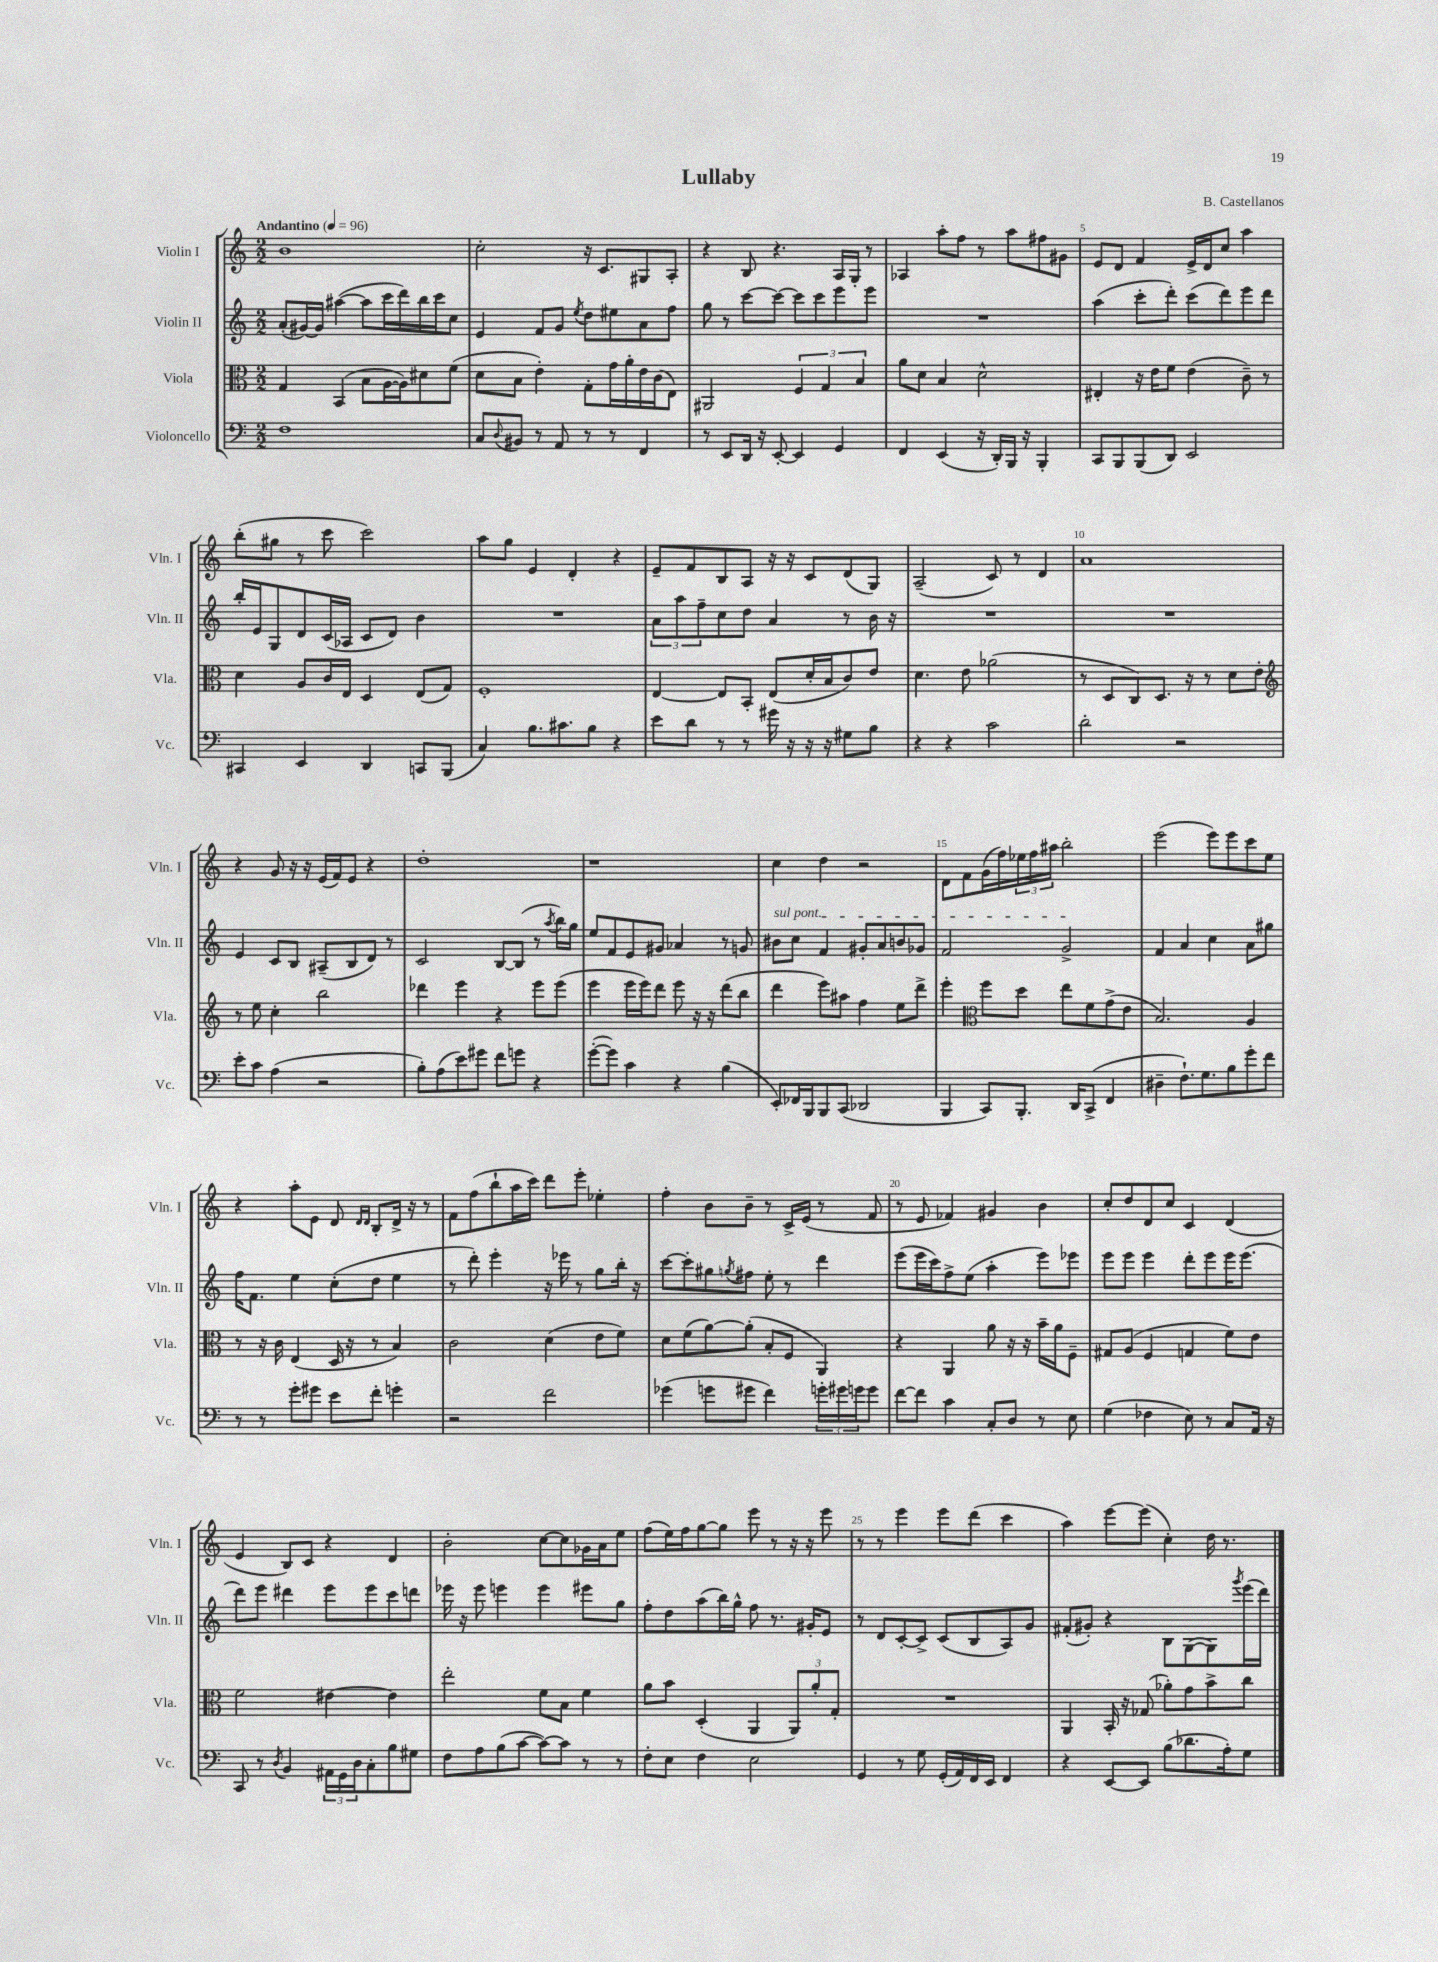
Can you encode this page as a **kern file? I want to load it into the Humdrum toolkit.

**kern	**kern	**kern	**kern
*part4	*part3	*part2	*part1
*staff4	*staff3	*staff2	*staff1
*I"Violoncello	*I"Viola	*I"Violin II	*I"Violin I
*I'Vc.	*I'Vla.	*I'Vln. II	*I'Vln. I
*clefF4	*clefC3	*clefG2	*clefG2
*k[]	*k[]	*k[]	*k[]
*M2/2	*M2/2	*M2/2	*M2/2
*MM96	*MM96	*MM96	*MM96
=1	=1	=1	=1
!	!	!	!LO:TX:a:B:t=Andantino
1F	4G/	(8a'/L	1b
.	.	[16g#X/L)	.
.	.	16g#/JJ]	.
.	(4BB/	([4aa#X\	.
.	8B\L	8aa#\L]	.
.	[16A\L	16ccc\L	.
.	16A\J])	16ddd\)	.
.	8d#X\	16bb\	.
.	.	16ccc\J	.
.	(8f\J	8cc\J	.
=2	=2	=2	=2
8C/L	8d\L	4e/	2cc'\
8qqD/	.	.	.
8BB#X/J	8B\J	.	.
8r	4e'\)	8f/L	.
8AA/	.	8g/J	.
.	.	8qee/	.
8r	8G'\L	8dd\L	16r
.	.	.	8.c/L
8r	16g\L	8ee#X\	.
.	16a'\	.	.
4FF/	16e\	8a\	8G#X/
.	(16c\J	.	.
.	8E\J)	8ff\J	8A'/J
=3	=3	=3	=3
8r	2AA#X/	8gg\	4r
8EE/L	.	8r	.
16DD/Jk	.	[8ccc\L	8B/
16r	.	.	.
[8EE'/	.	8ccc\J_	4.r
4EE/]	6F/	8ccc\L]	.
.	.	8ccc\	.
.	6G/	.	.
4GG/	.	8eee\	16A/LL
.	.	.	16G'/JJ
.	6B/	.	.
.	.	8eee\J	8r
=4	=4	=4	=4
4FF/	8a\L	1r	4A-X/
.	8d\J	.	.
(4EE/	4B/	.	8aa'\L
.	.	.	8ff\J
16r	2d^^\	.	8r
16DD'/LL)	.	.	.
16BBB/JJ	.	.	8aa\L
16r	.	.	.
4BBB'/	.	.	8ff#X\
.	.	.	8g#X\J
=5	=5	=5	=5
8CC/L	4E#X'/	(4aa\	8e/L
8BBB/	.	.	8d/J
(8BBB/	16r	8ccc'\L	4f/
.	16e\KL	.	.
8DD/J)	8f\J	8ddd'\J)	.
2EE/	(4e\	(8ccc\L	16e^/LL
.	.	.	16d/J
.	.	8ddd\)	8cc/J
.	8c~\)	8eee\	4aa\
.	8r	8ddd\J	.
!!LO:LB:g=z
=6	=6	=6	=6
4CC#X/	4d\	16bb'/LL	(8bb'\L
.	.	16e/J	.
.	.	8G/	8gg#X\J
4EE/	8A/L	8d/	8r
.	16c/L	(16c/L	8ccc\
.	16E/JJ	16A-X/JJ	.
4DD/	4D/	8c/L	2ccc\)
.	.	8d/J)	.
8CCn/L	(8E/L	4b\	.
(8BBB/J	8G/J)	.	.
=7	=7	=7	=7
4C/)	1F'	1r	8aa\L
.	.	.	8gg\J
8.B\L	.	.	4e/
8.c#X\	.	.	.
.	.	.	4d'/
8B\J	.	.	.
4r	.	.	4r
=8	=8	=8	=8
8e\L	[4E/	12a\L	8e~/L
.	.	12aa\	.
8d\J	.	.	8f/
.	.	12ff~\	.
8r	8E/L]	8cc\	8B/
8r	8BB'/J	8dd\J	8A/J
16g#X\	(8E/L	4a/	16r
16r	.	.	16r
16r	16d'/L	.	8c/L
16r	16B/J	.	.
8G#X\L	8c/)	8r	(8d/
8B\J	8e/J	16b\	8G/J)
.	.	16r	.
=9	=9	=9	=9
4r	4.d\	1r	(2A~/
4r	.	.	.
.	8e\	.	.
2c\	(2a-X\	.	8c/)
.	.	.	8r
.	.	.	4d/
=10	=10	=10	=10
2d'\	8r	1r	1a
.	8D/L	.	.
.	8C/)	.	.
.	8.D/J	.	.
2r	.	.	.
.	16r	.	.
.	8r	.	.
.	8d\L	.	.
.	8e'\J	.	.
!!LO:LB:g=z
=11	=11	=11	=11
*	*clefG2	*	*
8e'\L	8r	4e/	4r
8c\J	8ee\	.	.
(4A\	4cc'\	8c/L	8g/
.	.	8B/J	16r
.	.	.	16r
2r	2bb\	(8A#X~/L	(16e/LL
.	.	.	16f/J)
.	.	8B/	8e/J
.	.	8d/J)	4r
.	.	8r	.
=12	=12	=12	=12
8B'\L)	4ddd-X\	2c/	1dd'
(8A\	.	.	.
8e\)	4eee\	.	.
8g#X\J	.	.	.
8f\L	4r	[8B/L	.
8gn\J	.	(8B/J]	.
4r	8eee\L	8r	.
.	.	8qaa/	.
.	(8eee\J	16bb\LL)	.
.	.	16gg\JJ	.
=13	=13	=13	=13
([8g'\L	4eee\	8ee/L	1r
8g\J])	.	8f/	.
4c\	16eee\LL	8e/	.
.	16eee\J)	.	.
.	8ddd\J	8g#X/J	.
4r	8eee\	4a-X/	.
.	16r	.	.
.	16r	.	.
(4B\	(8ddd\L	8r	.
.	8bb\J	8gn/	.
=14	=14	=14	=14
!	!	!LO:TX:a:i:t=sul pont.	!
8EE'/L)	4ddd\	8b#X\L	4cc\
16FF-X/L	.	8cc\J	.
16BBB/J	.	.	.
8BBB/	8eee\L)	4f/	4dd\
(8CC/J	8aa#X\J	.	.
2DD-X/	4ff\	8g#X'/L	2r
.	.	8a/	.
.	8ee\L	8bn/	.
.	8ddd^\J	8g-X/J	.
=15	=15	=15	=15
4BBB/	4eee'\	2f/	8d\L
.	.	.	8f\
*	*clefC3	*	*
8CC/L)	8ff\L	.	(16g\L
.	.	.	16ff\)
8.BBB'/J	8dd\J	.	24ee-X\
.	.	.	24ff\
.	.	.	24aa#X\JJ
.	8ee\L	2g^/	2bb'\
16DD/KL	.	.	.
(8CC^/J	8f\	.	.
4FF/	(8g^\	.	.
.	8e\J	.	.
=16	=16	=16	=16
4D#X~\	2.B/)	4f/	(2eee\
8.F`\L)	.	4a/	.
8.G\	.	.	.
.	.	4cc\	8eee\L)
8B\	.	.	8eee\
8g'\	4A/	8a\L	8ccc\
8f\J	.	8gg#X\J	8ee\J
!!LO:LB:g=z
=17	=17	=17	=17
8r	8r	16ff\KL	4r
.	.	8.f\J	.
8r	16r	.	.
.	16c\	.	.
8g'\L	(4E/	4ee\	8aa'\L
8g#X\J	.	.	8e\J
8e\L	16D/	(8cc'\L	8d/
.	16r	.	.
.	.	.	16qqd/LL
.	.	.	16qqd/JJ
8f'\J	8r	8dd\J	8B'/L
4gn'\	4B/)	4ee\	16d^/Jk
.	.	.	16r
.	.	.	8r
=18	=18	=18	=18
2r	2c\	8r	8f\L
.	.	8ddd'\)	(8ff\
.	.	4eee'\	8bb`\
.	.	.	16aa\L
.	.	.	16ccc\JJ)
2f\	(4d\	16r	8ddd\L
.	.	16eee-X\	.
.	.	8r	8eee'\J
.	8e\L	8gg\L	4ee-X'\
.	8f\J)	16bb'\Jk	.
.	.	16r	.
=19	=19	=19	=19
(4g-X\	8d\L	[8ccc\L	4ff'\
.	(8f\	8ccc'\]	.
8gn\L	[8a\)	8gg#X\	8b\L
.	.	8qggn/	.
8g#X\J	(8a'\J]	8ff#X\J	8b~\J
4f\)	8B'/L	8ee'\	8r
.	8F/J	8r	16c^/LL
.	.	.	(16e/JJ
24gn'\LL	4AA/)	4ddd\	8r
24g#X\	.	.	.
24gn\J	.	.	.
8g\J	.	.	8f/
=20	=20	=20	=20
[8f\L	4r	(8eee\L	8r
8f\J]	.	16eee\L	8e/
.	.	16ccc\J)	.
4c\	4AA/	8ff^\	4f-X/)
.	.	(8ee\J	.
8C'/L	8a\	4aa'\	4g#X/
8D/J	16r	.	.
.	16r	.	.
8r	16b~\LL	8eee\L)	4b\
.	16a\J	.	.
8E\	8F~\J	8eee-X\J	.
=21	=21	=21	=21
(4G\	8G#X/L	8eee\L	8cc'/L
.	(8A/J	8eee\J	8dd/
4F-X\	4F/	4eee\	8d/
.	.	.	8cc/J
8E\)	4Gn/	8ddd'\L	4c/
8r	.	8eee\	.
8C/L	8f\L)	16eee\K	(4d/
.	.	(8.eee\J	.
16AA/Jk	8e\J	.	.
16r	.	.	.
!!LO:LB:g=z
=22	=22	=22	=22
8CC/	2f\	8ddd\L)	4e/
8r	.	8eee\J	.
8qD/	.	.	.
4BB/	.	4ddd#X\	8B/L)
.	.	.	8c/J
24AA#X\LL	[4e#X\	8eee\L	4r
24GG\	.	.	.
24D\J	.	.	.
8C'\	.	8eee\	.
8B\	4e#\]	8ccc\	4d/
8G#X\J	.	8dddn\J	.
=23	=23	=23	=23
8F\L	2ee'\	16eee-X\	2b'\
.	.	16r	.
8A\	.	8eee-\	.
(8B\	.	4eeen\	.
[8c\J	.	.	.
8c\L_)	8f\L	4eee\	[8cc\L
8c\J]	8B\J	.	8cc\]
8r	4f\	8eee#X\L	16g-X\L
.	.	.	16a\J
8r	.	8gg\J	8ee\J
=24	=24	=24	=24
8F'\L	8a\L	8ff'\L	(8ff\L
8E\J	8b\J	8dd\	16ee\L)
.	.	.	16ff\J
4F\	(4D'/	(8aa\	[8gg\
.	.	16bb\L)	8gg\J]
.	.	16gg^^\JJ	.
2E\	4AA/	8ff\	8eee\
.	.	8.r	8r
.	12AA/L)	.	16r
.	.	16g#X'/KL	16r
.	12a'/	.	.
.	.	8e/J	8eee\
.	12G'/J	.	.
=25	=25	=25	=25
4GG/	1r	8r	8r
.	.	8d/L	8r
8r	.	[8c'/	4eee\
8G\	.	8c^/J]	.
(16GG'/LL	.	(8c/L	8eee\L
16AA/)	.	.	.
16FF/	.	8B/	(8ddd\J
16EE/JJ	.	.	.
4FF/	.	8A/)	4ccc\
.	.	8g/J	.
=26	=26	=26	=26
4r	4AA/	(8f#X'/L	4aa\)
.	.	8g#X'/J)	.
[8EE/L	16BB'/	4r	[8eee\L
.	16r	.	.
8EE/J]	(8G-X/	.	(8eee\J]
(8B\L	8a-X'\L)	8B\L	4cc'\)
8.d-X\	8g\	([8G\	.
.	8b^\	8G\])	16dd\
16A'\k)	.	.	8.r
.	.	8qggg/	.
8G\J	8cc\J	(16eee\L	.
.	.	16ddd\JJ)	.
==	==	==	==
*-	*-	*-	*-
